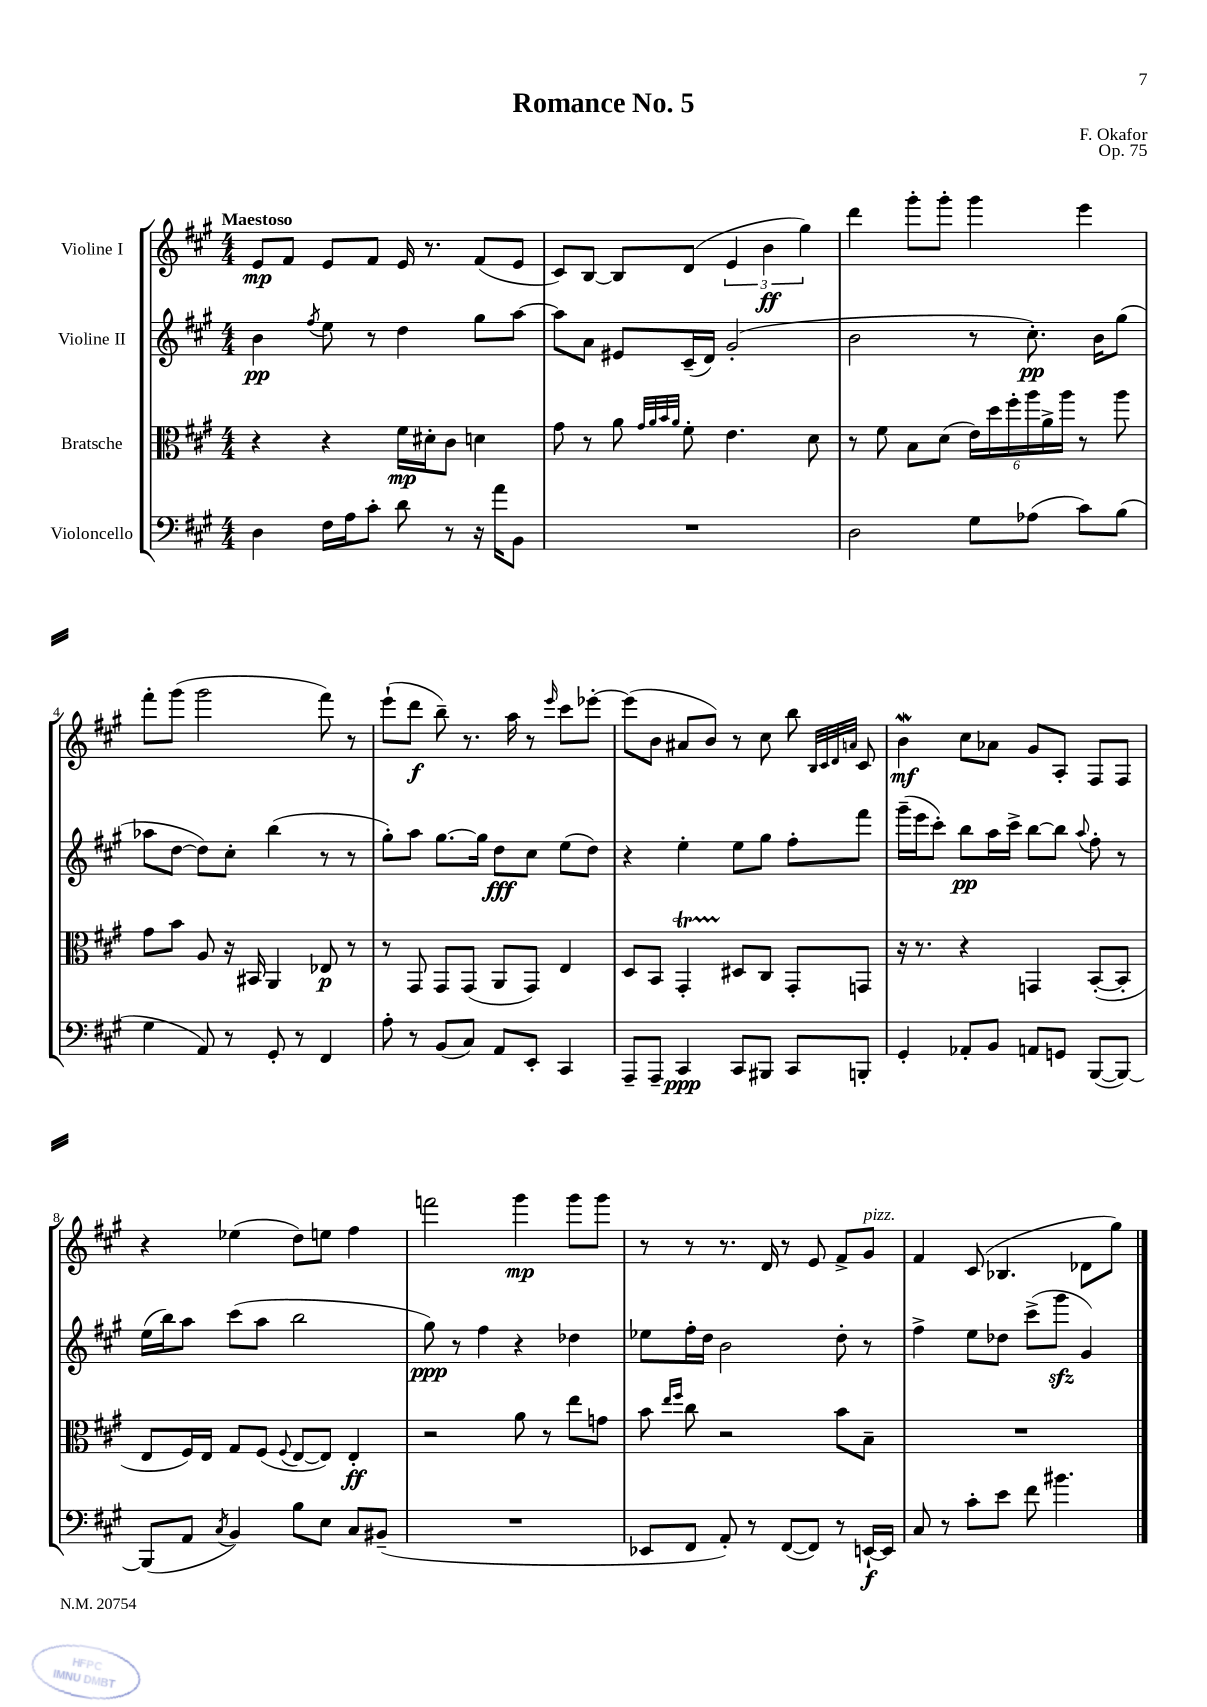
\header { title = "Romance No. 5" composer = "F. Okafor" opus = "Op. 75" }
<<
\new StaffGroup <<
\new Staff = "s0" \with { instrumentName = "Violine I" } {
    \clef treble \key a \major \numericTimeSignature \time 4/4 \tempo "Maestoso"
    \autoBeamOff e'8[\mp fis'8] e'8[ fis'8] e'16 r8. fis'8[( e'8] |
    cis'8[) b8]~ b8[ d'8]( \tuplet 3/2 { e'4 b'4\ff gis''4) } |
    d'''4 gis'''8[-. gis'''8]-. gis'''4 e'''4 |
    fis'''8[-. gis'''8]( gis'''2 fis'''8) r8 |
    e'''8[-!( d'''8]\f b''8--) r8. a''16 r8 \grace { e'''16 } cis'''8[ ees'''8]~-. |
    ees'''8[( b'8] ais'8[ b'8]) r8 cis''8 b''8 \grace { b32[ cis'32 d'32 a'32] } cis'8 |
    b'4\mordent\mf cis''8[ aes'8] gis'8[ a8]-. fis8[ fis8] |
    r4 ees''4( d''8[) e''8] fis''4 |
    f'''2 gis'''4\mp gis'''8[ gis'''8] |
    r8 r8 r8. d'16 r8 e'8 fis'8[-> gis'8]^\markup { \italic "pizz." } |
    fis'4 cis'8( bes4. des'8[ gis''8]) \bar "|." |
}
\new Staff = "s1" \with { instrumentName = "Violine II" } {
    \clef treble \key a \major \numericTimeSignature \time 4/4
    \autoBeamOff b'4\pp \acciaccatura { fis''8 } e''8 r8 d''4 gis''8[ a''8]~ |
    a''8[ a'8] eis'8[ cis'16--( d'16]) gis'2-.( |
    b'2 r8 cis''8.-.\pp) b'16[ gis''8]( |
    aes''8[ d''8]~ d''8[) cis''8]-. b''4( r8 r8 |
    gis''8[-.) a''8] gis''8.[~ gis''16] d''8[\fff cis''8] e''8[( d''8]) |
    r4 e''4-. e''8[ gis''8] fis''8[-. fis'''8] |
    gis'''16[--( e'''16 cis'''8]-.) b''8[\pp a''16 cis'''16]-> b''8[~ b''8] \appoggiatura { a''8 } fis''8-. r8 |
    e''16[( b''16) a''8] cis'''8[( a''8] b''2 |
    gis''8\ppp) r8 fis''4 r4 des''4 |
    ees''8[ fis''16-. d''16] b'2 d''8-. r8 |
    fis''4-> e''8[ des''8] cis'''8[->( gis'''8]\sfz gis'4) \bar "|." |
}
\new Staff = "s2" \with { instrumentName = "Bratsche" } {
    \clef alto \key a \major \numericTimeSignature \time 4/4
    \autoBeamOff r4 r4 fis'16[\mp dis'16-. cis'8] d'4 |
    gis'8 r8 a'8 \grace { gis'32[ a'32 b'32 a'32] } fis'8-. e'4. d'8 |
    r8 fis'8 b8[ d'8]( \tuplet 6/4 { e'16[) d''16 fis''16-. a''16 a'16-> a''16] } r8 a''8 |
    gis'8[ b'8] a8 r16 bis,16 a,4 ees8\p r8 |
    r8 gis,8 gis,8[ gis,8]( a,8[ gis,8]) e4 |
    d8[ b,8] gis,4-.\startTrillSpan dis8[\stopTrillSpan cis8] gis,8[-. g,8] |
    r16 r8. r4 g,4 b,8[~-.( b,8]-. |
    e8[ fis16) e16] gis8[ fis8]( \appoggiatura { fis8 } e8[~ e8]) e4-.\ff |
    r2 a'8 r8 e''8[ g'8] |
    b'8 \grace { e''16[ fis''16] } cis''8 r2 b'8[ b8]-- |
    R1 \bar "|." |
}
\new Staff = "s3" \with { instrumentName = "Violoncello" } {
    \clef bass \key a \major \numericTimeSignature \time 4/4
    \autoBeamOff d4 fis16[ a16 cis'8]-. d'8 r8 r16 a'16[ b,8] |
    R1 |
    d2 gis8[ aes8]( cis'8[) b8]( |
    gis4 a,8) r8 gis,8-. r8 fis,4 |
    a8-. r8 b,8[( cis8]) a,8[ e,8]-. cis,4 |
    a,,8[-- a,,8]-- cis,4\ppp cis,8[ bis,,8] cis,8[ b,,8]-. |
    gis,4-. aes,8[-. b,8] a,8[ g,8] b,,8[~( b,,8]~) |
    b,,8[( a,8] \acciaccatura { cis8 } b,4) b8[ e8] cis8[ bis,8]--( |
    R1 |
    ees,8[ fis,8] a,8-.) r8 fis,8[~( fis,8]) r8 e,16[~-!\f e,16] |
    cis8 r8 cis'8[-. e'8] fis'8 bis'4. \bar "|." |
}
>>
>>
